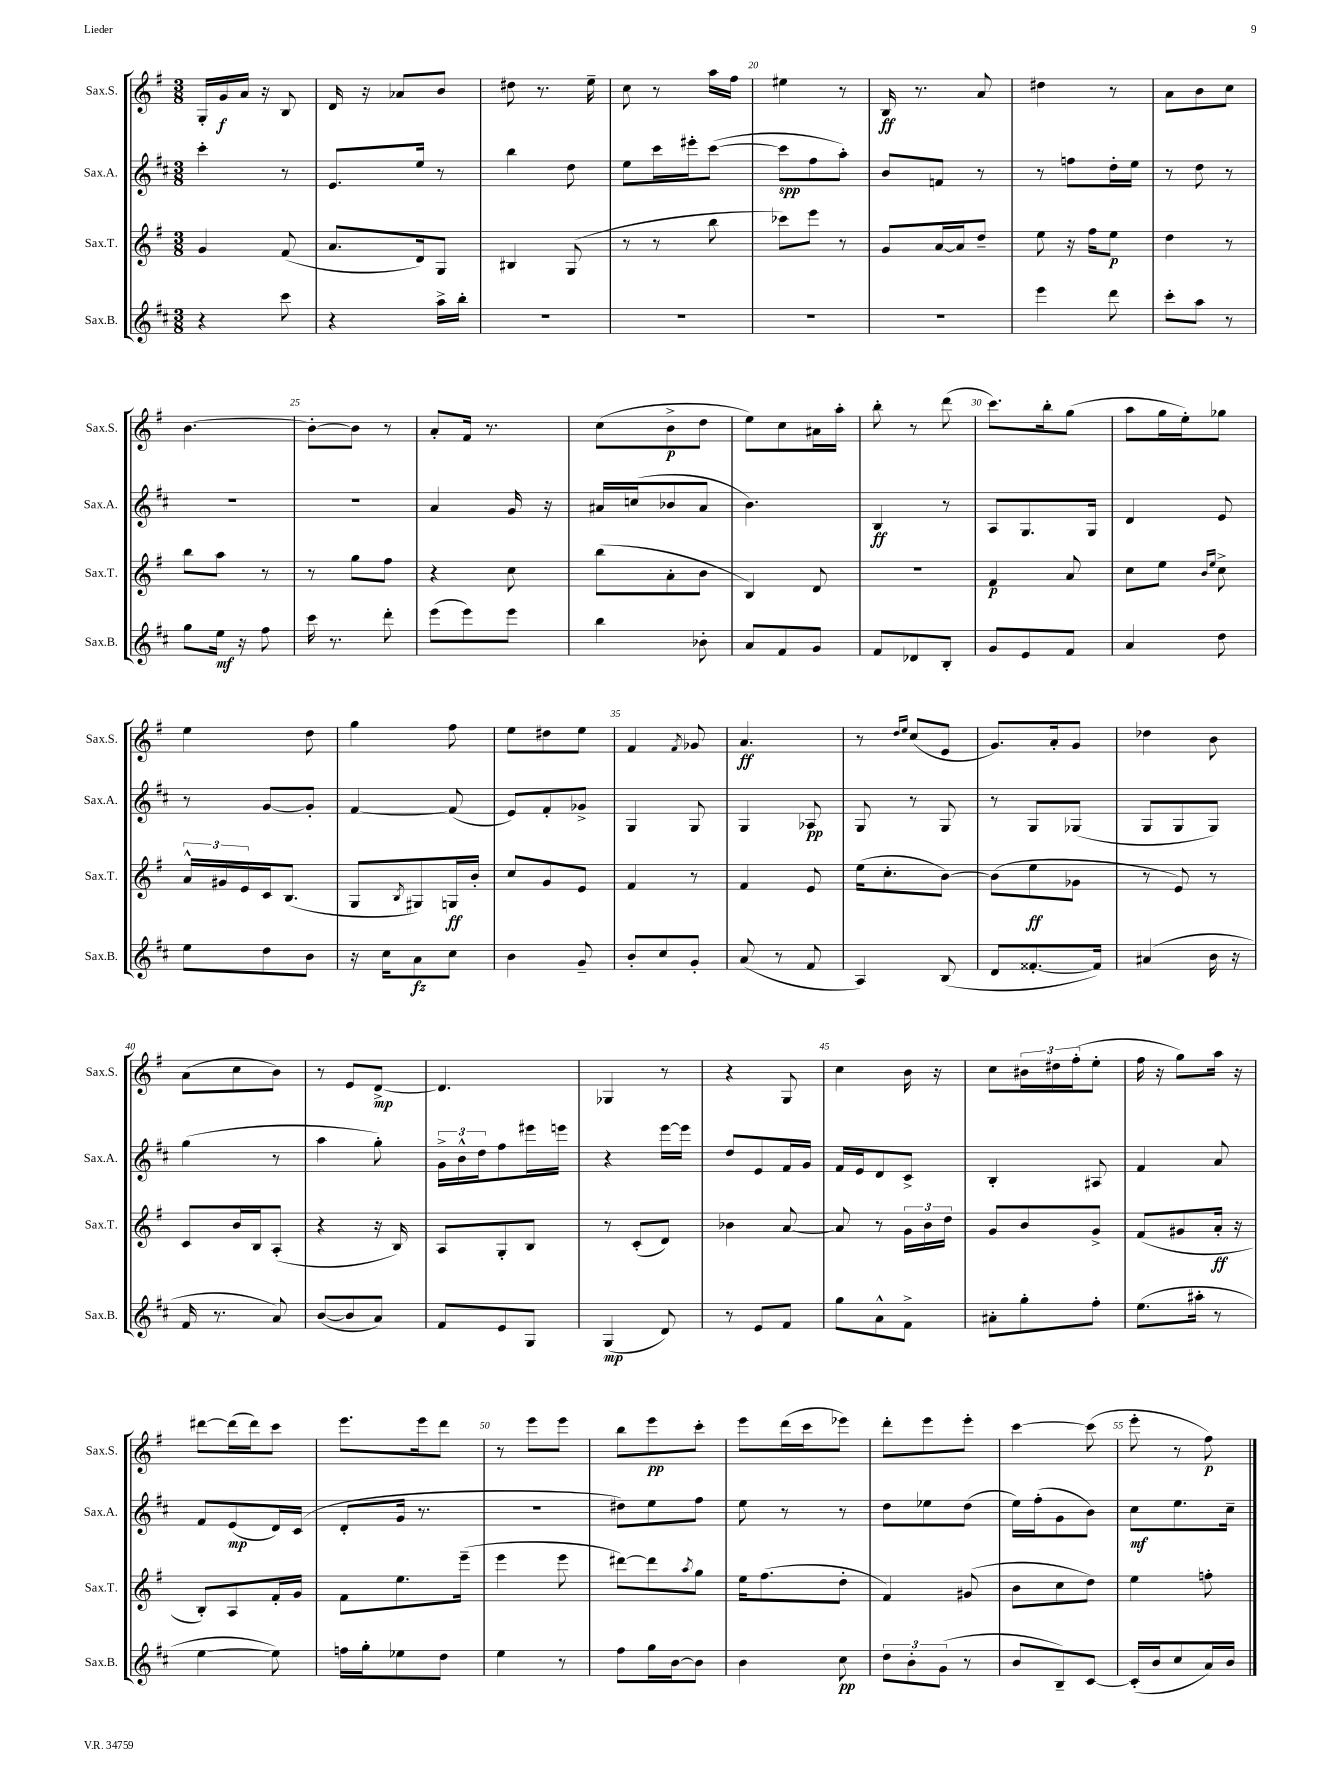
<<
\new StaffGroup <<
\new Staff = "s0" \with { instrumentName = "Sax.S." shortInstrumentName = "Sax.S." } {
    \clef treble \key g \major \numericTimeSignature \time 3/8
    g16-. g'16\f a'16 r16 b8 |
    d'16 r16 aes'8 b'8 |
    dis''8 r8. e''16-- |
    c''8 r8 a''16 fis''16 |
    eis''4 r8 |
    b16\ff r8. a'8 |
    dis''4 r8 |
    a'8 b'8 c''8 |
    b'4.~ |
    b'8~-. b'8 r8 |
    a'8-. fis'16 r8. |
    c''8( b'8->\p d''8 |
    e''8) c''8 ais'16 a''16-. |
    b''8-. r8 d'''8( |
    c'''8.) b''16-. g''8( |
    a''8 g''16 e''16-.) ges''8 |
    e''4 d''8 |
    g''4 fis''8 |
    e''8 dis''8 e''8 |
    fis'4 \acciaccatura { fis'8 } ges'8 |
    a'4.\ff |
    r8 \grace { d''16 e''16 } c''8( e'8 |
    g'8.) a'16-. g'8 |
    des''4 b'8 |
    a'8( c''8 b'8) |
    r8 e'8 d'8~->\mp |
    d'4. |
    ges4 r8 |
    r4 g8 |
    c''4 b'16 r16 |
    c''8 \tuplet 3/2 { bis'16 dis''16 fis''16-.( } e''8-. |
    fis''16 r16 g''8) a''16 r16 |
    dis'''8~ dis'''16( dis'''16) c'''8 |
    e'''8. e'''16 d'''8 |
    r8 e'''8 e'''8 |
    b''8 e'''8\pp c'''8-. |
    e'''8 d'''16( c'''16 ees'''8) |
    d'''8-. e'''8 e'''8-. |
    c'''4~ c'''8( |
    e'''8-. r8 fis''8\p) \bar "|." |
}
\new Staff = "s1" \with { instrumentName = "Sax.A." shortInstrumentName = "Sax.A." } {
    \clef treble \key d \major \numericTimeSignature \time 3/8
    cis'''4-. r8 |
    e'8. e''16 r8 |
    b''4 d''8 |
    e''8 cis'''16 eis'''16-. cis'''8~( |
    cis'''8\spp fis''8 a''8-.) |
    b'8 f'8 r8 |
    r8 f''8 d''16-. e''16 |
    r8 d''8 r8 |
    R4. |
    R4. |
    a'4 g'16 r16 |
    ais'16 c''16( bes'8 ais'8 |
    b'4.) |
    b4\ff r8 |
    a8 g8. g16 |
    d'4 e'8 |
    r8 g'8~ g'8-. |
    fis'4~ fis'8( |
    e'8) fis'8-. ges'8-> |
    g4 g8 |
    g4 aes8\pp |
    g8 r8 g8 |
    r8 g8 ges8( |
    g8 g8 g8) |
    g''4( r8 |
    a''4 g''8-.) |
    \tuplet 3/2 { g'16-> b'16-^ d''16 } fis''8 eis'''16 e'''16 |
    r4 e'''16~ e'''16 |
    d''8 e'8 fis'16 g'16 |
    fis'16 e'16 d'8 cis'8-> |
    b4-. ais8 |
    fis'4 a'8 |
    fis'8 e'8\mp( d'16) cis'16( |
    d'8-. g'16 r8. |
    R4. |
    dis''8) e''8 fis''8 |
    e''8 r8 r8 |
    d''8 ees''8 d''8( |
    e''16) fis''16-.( g'8 b'8) |
    cis''8\mf e''8. cis''16-- \bar "|." |
}
\new Staff = "s2" \with { instrumentName = "Sax.T." shortInstrumentName = "Sax.T." } {
    \clef treble \key g \major \numericTimeSignature \time 3/8
    g'4 fis'8( |
    a'8. d'16) g8 |
    bis4 g8( |
    r8 r8 b''8 |
    ces'''8) e'''8 r8 |
    g'8 a'16~ a'16 d''8-- |
    e''8 r16 fis''16 e''8\p |
    d''4 r8 |
    b''8 a''8 r8 |
    r8 g''8 fis''8 |
    r4 c''8 |
    b''8( a'8-. b'8 |
    b4) d'8 |
    R4. |
    fis'4\p a'8 |
    c''8 e''8 \grace { b'16 e''16 } c''8-> |
    \tuplet 3/2 { a'16-^ gis'16 e'16 } c'16 b8.( |
    g8 \acciaccatura { b8 } gis8) g16\ff b'16-. |
    c''8 g'8 e'8 |
    fis'4 r8 |
    fis'4 e'8 |
    e''16( c''8.-. b'8~) |
    b'8( e''8\ff ges'8 |
    r8 e'8) r8 |
    c'8 b'16 b16 a8-.( |
    r4 r16 b16) |
    a8 g8-. b8 |
    r8 c'8-.( d'8) |
    bes'4 a'8~ |
    a'8 r8 \tuplet 3/2 { g'16 b'16 d''16 } |
    g'8 b'8 g'8-> |
    fis'8( gis'8 a'16-.\ff r16 |
    b8-.) a8 fis'16-. g'16 |
    fis'8 e''8. e'''16--( |
    e'''4 e'''8 |
    dis'''8~) dis'''8 \acciaccatura { a''8 } g''8 |
    e''16 fis''8.( d''8-. |
    fis'4) gis'8( |
    b'8 c''8 d''8) |
    e''4 f''8-. \bar "|." |
}
\new Staff = "s3" \with { instrumentName = "Sax.B." shortInstrumentName = "Sax.B." } {
    \clef treble \key d \major \numericTimeSignature \time 3/8
    r4 cis'''8 |
    r4 a''16-> b''16-. |
    R4. |
    R4. |
    R4. |
    R4. |
    e'''4 d'''8 |
    cis'''8-. a''8 r8 |
    g''8 e''16\mf r16 fis''8 |
    cis'''16 r8. d'''8-. |
    e'''8( e'''8) e'''8 |
    b''4 bes'8-. |
    a'8 fis'8 g'8 |
    fis'8 des'8 b8-. |
    g'8 e'8 fis'8 |
    a'4 d''8 |
    e''8 d''8 b'8 |
    r16 cis''16 a'8\fz cis''8 |
    b'4 g'8-- |
    b'8-. cis''8 g'8-. |
    a'8( r8 fis'8 |
    a4) b8( |
    d'8 fisis'8.~-. fisis'16) |
    ais'4( b'16 r16 |
    fis'16 r8. a'8) |
    b'8~( b'8 a'8) |
    fis'8 e'8 g8 |
    g4\mp( d'8) |
    r8 e'8 fis'8 |
    g''8 a'8-^ fis'8-> |
    ais'8-. g''8-. fis''8-. |
    e''8.( ais''16-. r8 |
    e''4~ e''8) |
    f''16 g''16-. ees''8 d''8 |
    e''4 r8 |
    fis''8 g''16 b'16~ b'8 |
    b'4 cis''8\pp |
    \tuplet 3/2 { d''8 b'8-. g'8( } r8 |
    b'8 b8--) cis'8~ |
    cis'16-.( b'16 cis''8 a'16) b'16 \bar "|." |
}
>>
>>
\layout { \context { \Score currentBarNumber = #16 \override BarNumber.break-visibility = ##(#f #t #t) barNumberVisibility = #(every-nth-bar-number-visible 5) } }
